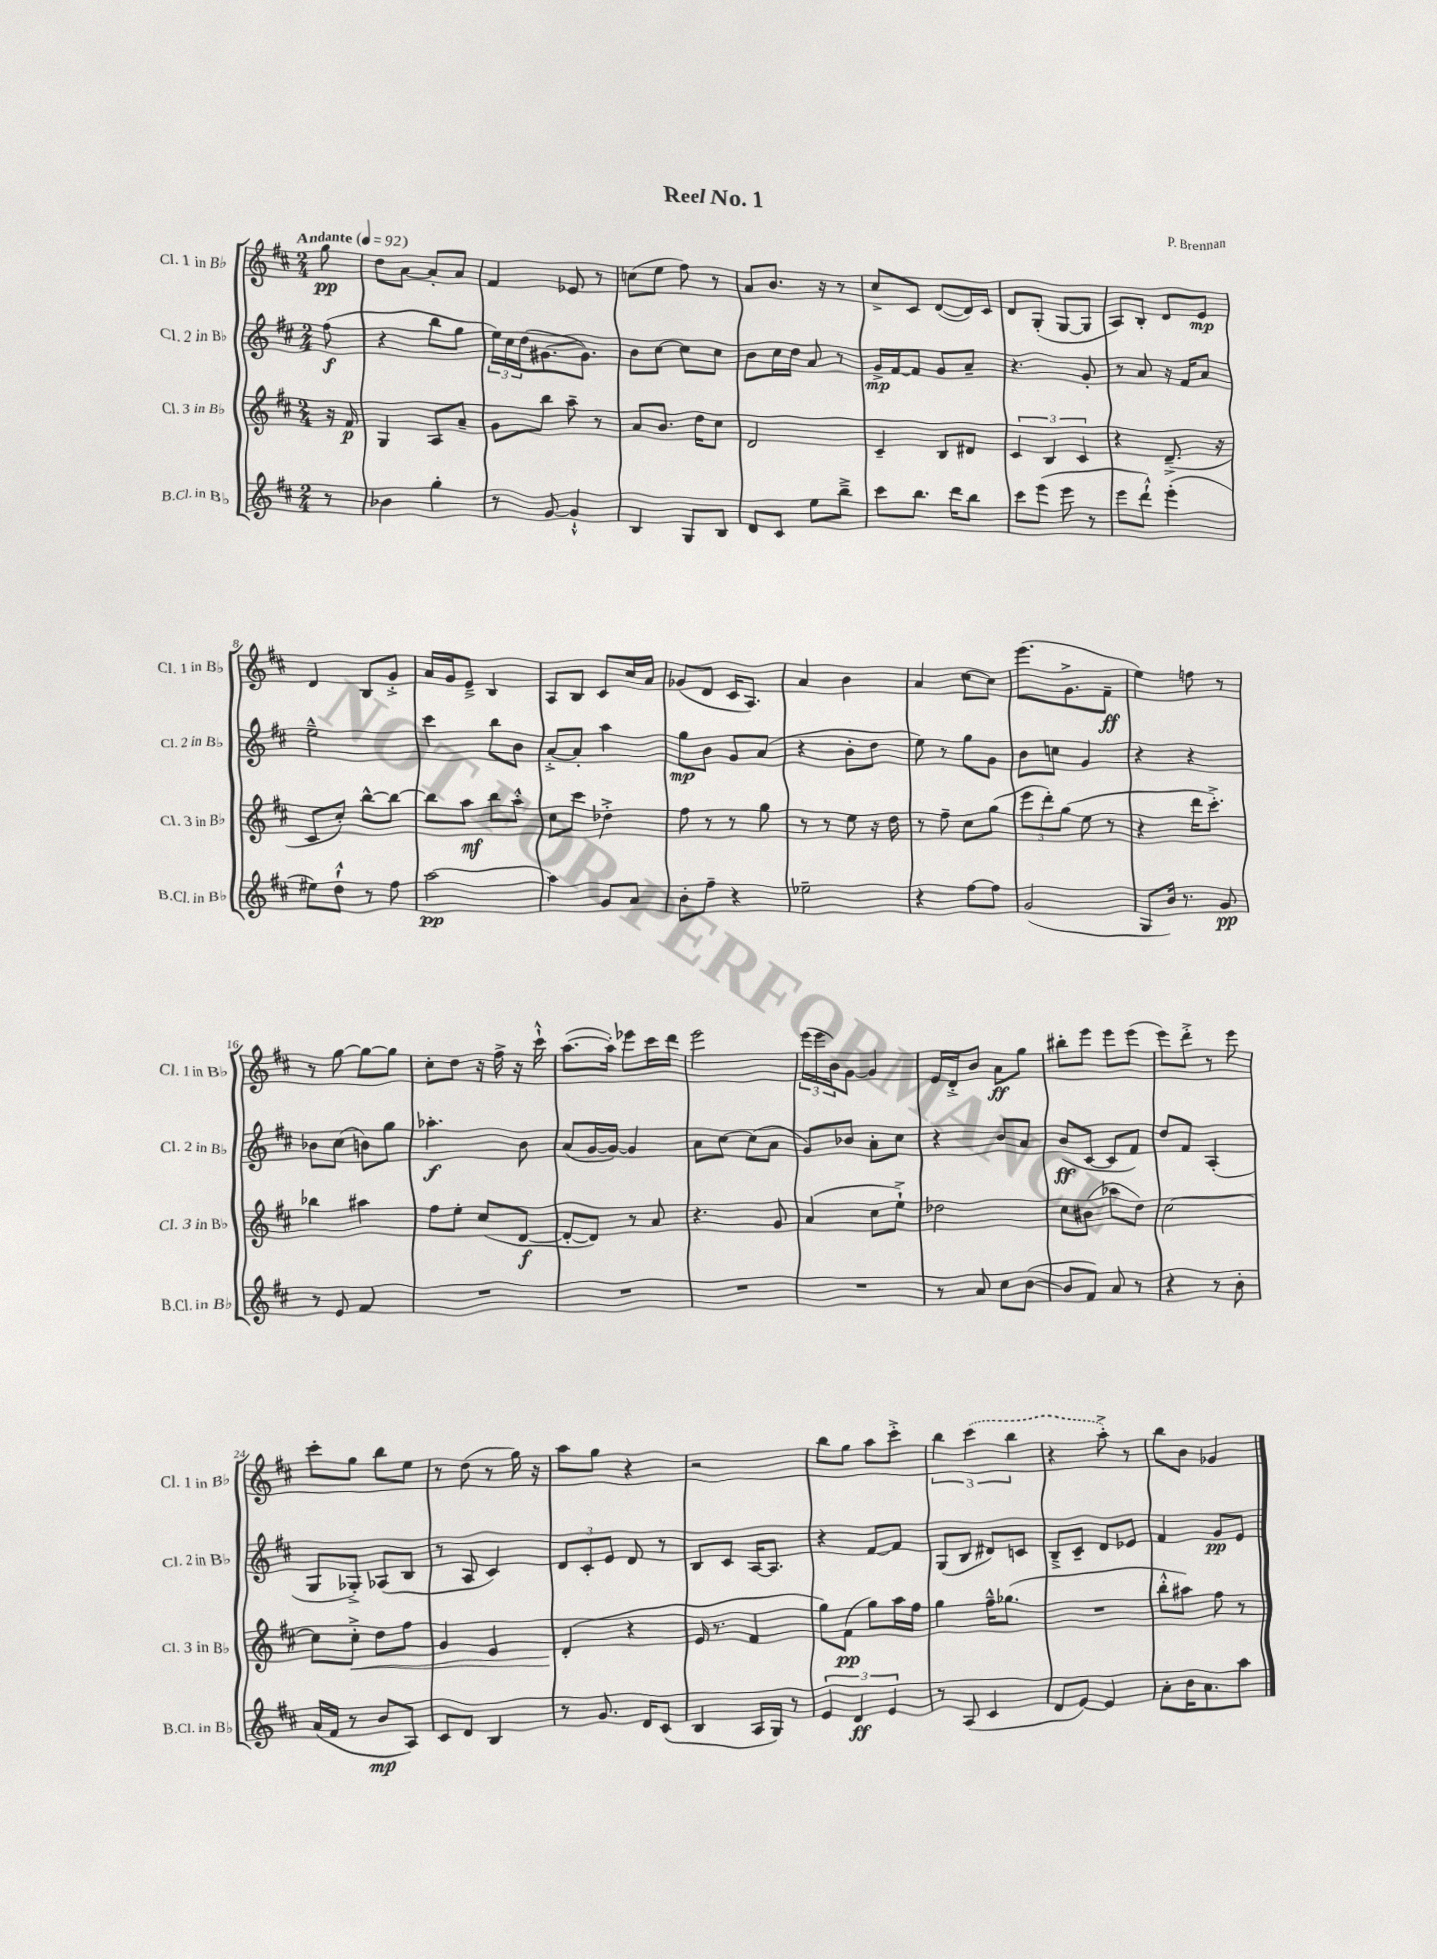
\header { title = "Reel No. 1" composer = "P. Brennan" }
<<
\new StaffGroup <<
\new Staff = "s0" \with { instrumentName = "Cl. 1 in Bb" shortInstrumentName = "Cl. 1 in Bb" } {
    \clef treble \key d \major \numericTimeSignature \time 2/4 \partial 8 \tempo "Andante" 4 = 92
    g''8\pp |
    d''8 a'8~ a'8-. a'8 |
    fis'4 ees'8 r8 |
    c''8( e''8 fis''8) r8 |
    a'8 b'8. r16 r8 |
    cis''8-> cis'8 d'8~( d'16) cis'16 |
    d'8 g8-.( g8~ g8 |
    a8) b8-. d'8 e'8\mp |
    d'4 b8 g'8-.-> |
    a'16 g'16 e'8---> b4 |
    a8 b8 cis'8 cis''16 a'16 |
    ges'8( d'8 cis'16 a8.) |
    a'4 b'4 |
    a'4 cis''8~ cis''8 |
    e'''8.( g'8.-> fis'8--\ff |
    e''4) f''8 r8 |
    r8 g''8~ g''8~ g''8 |
    cis''8-. d''8 r16 fis''16-> r16 cis'''16-!-^ |
    a''8.~( a''16-.) ees'''8 cis'''16 d'''16 |
    e'''2 |
    \tuplet 3/2 { e'''16( e'''16 b'16) } g'8~ g'4 |
    e'16 d'16-.-> b'8 a'8\ff g''8 |
    bis''8-. e'''8 e'''8 e'''8( |
    e'''8) d'''8-.-> r8 e'''8 |
    cis'''8-. g''8 b''8 e''8 |
    r8 d''8( r8 g''16) r16 |
    a''8 g''8 r4 |
    r2 |
    b''8 g''8 a''8 cis'''8-.-> |
    \tuplet 3/2 { b''4 \once \slurDashed cis'''4( b''4 } |
    r4 a''8-.->) r8 |
    b''8 b'8 ges'4 \bar "|." |
}
\new Staff = "s1" \with { instrumentName = "Cl. 2 in Bb" shortInstrumentName = "Cl. 2 in Bb" } {
    \clef treble \key d \major \numericTimeSignature \time 2/4 \partial 8
    fis''8\f( |
    r4 b''8 g''8 |
    \tuplet 3/2 { e''16) cis''16 d''16( } gis'8.~ gis'8.) |
    b'8 cis''8~ cis''8 cis''8 |
    b'8 cis''16 d''16 a'8 r8 |
    g'16->\mp fis'16~ fis'8 g'8 a'8-- |
    r4. g'8-. |
    r8 a'8 r16 fis'16 a'8 |
    e''2---^ |
    cis'''4 b''8 b'8 |
    a'8~-.-> a'8-. a''4 |
    g''8\mp b'8 g'8 a'8( |
    r4 b'8-. d''8 |
    e''8) r8 g''8 g'8 |
    b'8 c''8 g'4 |
    r4 r4 |
    bes'8 cis''8( b'8) g''8 |
    aes''4.-.\f b'8 |
    a'8( g'16~ g'16~) g'4 |
    a'8 cis''8~ cis''8( a'8 |
    g'8) bes'8 a'8-. cis''8 |
    r4 b'8 a'8 |
    b'8\ff( cis'8~ cis'8 fis'8) |
    d''8 fis'8 a4-.( |
    g8 ges8-.->) aes8( b8 |
    r8 a8 cis'4) |
    \tuplet 3/2 { d'8 cis'8-. e'8 } d'8 r8 |
    b8 cis'8 a16~ a8. |
    r4 fis'8~ fis'8 |
    g8( b8 dis'8) c'8 |
    b8---> cis'8-- d'8 ees'8 |
    fis'4 g'8\pp e'8 \bar "|." |
}
\new Staff = "s2" \with { instrumentName = "Cl. 3 in Bb" shortInstrumentName = "Cl. 3 in Bb" } {
    \clef treble \key d \major \numericTimeSignature \time 2/4 \partial 8
    r16 fis'16\p |
    g4 a8 a'8-- |
    g'8 b''8 a''8-- r8 |
    a'8 b'8. d''16 cis''8 |
    d'2 |
    cis'4-- b8 dis'8 |
    \tuplet 3/2 { cis'4 b4 cis'4 } |
    r4 d'8.--->( r16 |
    cis'8 cis''8-.) b''8~-^ b''8~ |
    b''8 a''8\mf b''8 a''8-.-^ |
    cis''8 cis'''8 des''4-.-> |
    fis''8 r8 r8 g''8 |
    r8 r8 e''8 r16 d''16 |
    r8 fis''8-- cis''8 g''8( |
    \tuplet 3/2 { e'''8 d'''8-.) g''8( } e''8 r8 |
    r4 d'''16 cis'''8.-.->) |
    bes''4 ais''4 |
    fis''8 e''8-. cis''8( d'8~\f |
    d'8~-. d'8) r8 a'8 |
    r4. g'8 |
    a'4( cis''8 e''8-!->) |
    des''2 |
    cis''8 bis'8( aes''8 d''8) |
    cis''2~ |
    cis''8 cis''8-.->\< d''8 fis''8 |
    g'4 e'4 |
    d'4-.\!( r4 |
    e'16 r8. fis'4 |
    g''8) fis'8\pp( g''8) a''16 fis''16 |
    g''4 fis''16---^ ges''8.( |
    R2 |
    b''8-.-^ ais''8) fis''8 r8 \bar "|." |
}
\new Staff = "s3" \with { instrumentName = "B.Cl. in Bb" shortInstrumentName = "B.Cl. in Bb" } {
    \clef treble \key d \major \numericTimeSignature \time 2/4 \partial 8
    r8 |
    bes'4 g''4-. |
    r8 g'8~ g'4-!-^ |
    b4 g8 b8 |
    d'8 cis'8 e''8 b''8---> |
    cis'''8 b''8. d'''16 b''8 |
    cis'''8 e'''8( e'''8 r8 |
    e'''8 d'''8-!-^) e'''4-.( |
    eis''8) d''8-!-^ r8 fis''8 |
    a''2~\pp |
    a''4 g'8 a'8 |
    b'8-. fis''8-- r4 |
    ees''2-- |
    r4 fis''8~ fis''8 |
    g'2( |
    g8 b'16) r8. g'8\pp |
    r8 e'8 fis'4 |
    R2 |
    R2 |
    R2 |
    R2 |
    r8 a'8 cis''8 b'8~( |
    b'8 fis'8) a'8 r8 |
    r4 r8 b'8-. |
    a'16( fis'16 r8 b'8\mp a8) |
    cis'8 d'8 b4 |
    r8 g'8. d'16 cis'8( |
    b4 a16 g16) r8 |
    \tuplet 3/2 { e'4 d'4\ff e'4 } |
    r8 a8( cis'4 |
    d'8 e'8~) e'4 |
    a'8-. b'16 a'8. a''8 \bar "|." |
}
>>
>>
